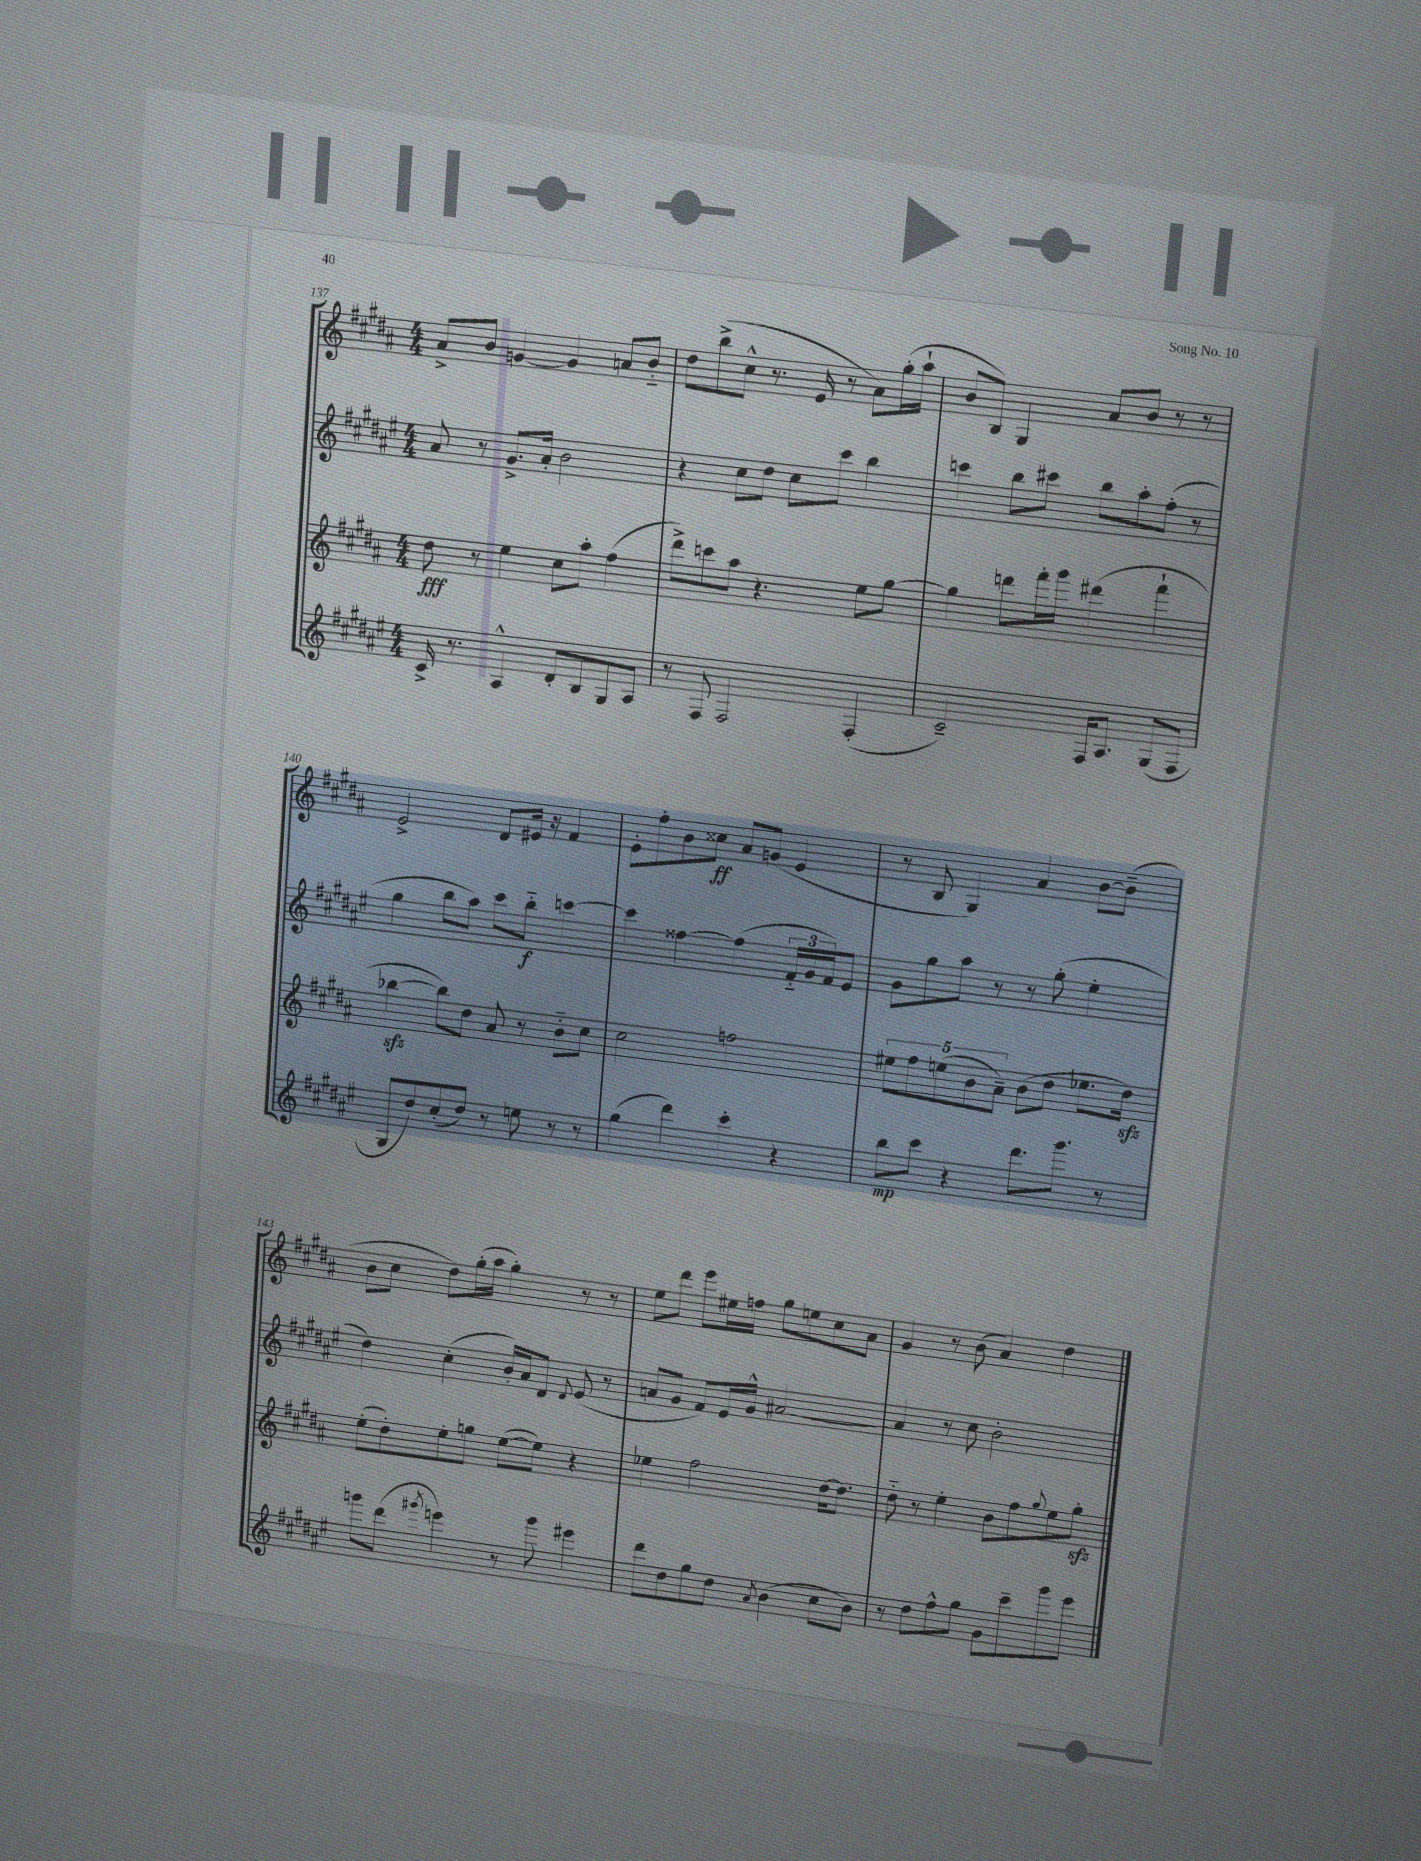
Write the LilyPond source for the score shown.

<<
\new StaffGroup <<
\new Staff = "s0" {
    \clef treble \key b \major \numericTimeSignature \time 4/4
    ais'8-> b'8 g'4~ g'4 a'8 b'8-_ |
    dis''8 b''8->( cis''8-^ r8. e'16 r8 ais'8) gis''16-.( ais''16-! |
    b'8 b8) gis4 ais'8 b'8 r8 r8 |
    e'2-> dis'8 eis'16 r16 fis'4 |
    e'8-. fis''8-. b'8 cisis''8\ff ais'8 g'8( e'4 |
    r8 b8 gis4) ais'4 b'8~ b'8--( |
    b'8 cis''8 dis''8) gis''16-.( ais''16 gis''4-.) r8 r8 |
    e''8 dis'''8 e'''8 eis''16 f''16 gis''8 e''8 cis''8 ais'8 |
    gis'4 r8 b'8( ais'4) dis''4 \bar "|." |
}
\new Staff = "s1" {
    \clef treble \key fis \major \numericTimeSignature \time 4/4
    ais'8 r8 gis'8.-> ais'16-. b'2 |
    r4 cis''8 dis''8 cis''8 cis'''8 b''4 |
    c'''4 b''8 cis'''8 b''8 ais''8-. fis''8-.( r8 |
    gis''4 b''8 ais''8) cis'''8 b''8-_\f c'''4~ |
    c'''4 fisis''4~ fisis''4( \tuplet 3/2 { fis'16-_ gis'16 fis'16) } eis'8 |
    gis'8 gis''8 ais''8 r8 r8 gis''8-.( eis''4-. |
    dis''4) cis''4-.( b'16-.) ais'16 dis'8 \appoggiatura { dis'8 } eis'8( r8 |
    a'8 gis'8 fis'8) eis'16 gis'16-^ ais'2~ |
    ais'4 r8 cis''8 b'2-. \bar "|." |
}
\new Staff = "s2" {
    \clef treble \key b \major \numericTimeSignature \time 4/4
    dis''8\fff r8 e''4 cis''8 ais''8-. fis''4( |
    dis'''8->) c'''8 ais''8 r4. e''8 gis''8~ |
    gis''4 d'''8 fis'''16-. gis'''16 dis'''4( fis'''4-! |
    bes''4~\sfz bes''8) dis''8 ais'8 r8 b'8-_ cis''8 |
    cis''2 f''2 |
    \tuplet 5/4 { eis''8 fis''8 e''8( b'8 ais'8--) } b'8( dis''8 ees''8. dis''16\sfz) |
    e''8-.( dis''8-.) e''8-. g''8 e''8~( e''8) r4 |
    ees''4 fis''2 dis''16~ dis''8. |
    dis''8-_ r8 e''4-. b'8 fis''8 \appoggiatura { gis''8 } e''8 gis''8-.\sfz \bar "|." |
}
\new Staff = "s3" {
    \clef treble \key fis \major \numericTimeSignature \time 4/4
    cis'16-> r8. ais4-^ dis'8-. b8 gis8 ais8 |
    r8 fis8 fis2 fis4-.( |
    cis'2--) fis16 ais8. gis8( fis8 |
    gis8 dis''8) cis''8-.( dis''8) r8 e''8 r8 r8 |
    gis''4( dis'''4) cis'''4-. r4 |
    b''8\mp cis'''8 r4 dis'''8. gis'''8. r8 |
    g'''8 dis'''8( \acciaccatura { gis'''8 } e'''4) r8 gis'''8 eis'''4 |
    dis'''8 dis''8 gis''8 dis''8 \acciaccatura { ais'8 } b'4( cis''8 b'8) |
    r8 dis''8 fis''8-^ gis''8 gis'8 cis'''8-- gis'''8 eis'''8 \bar "|." |
}
>>
>>
\layout { \context { \Score currentBarNumber = #137 } }
